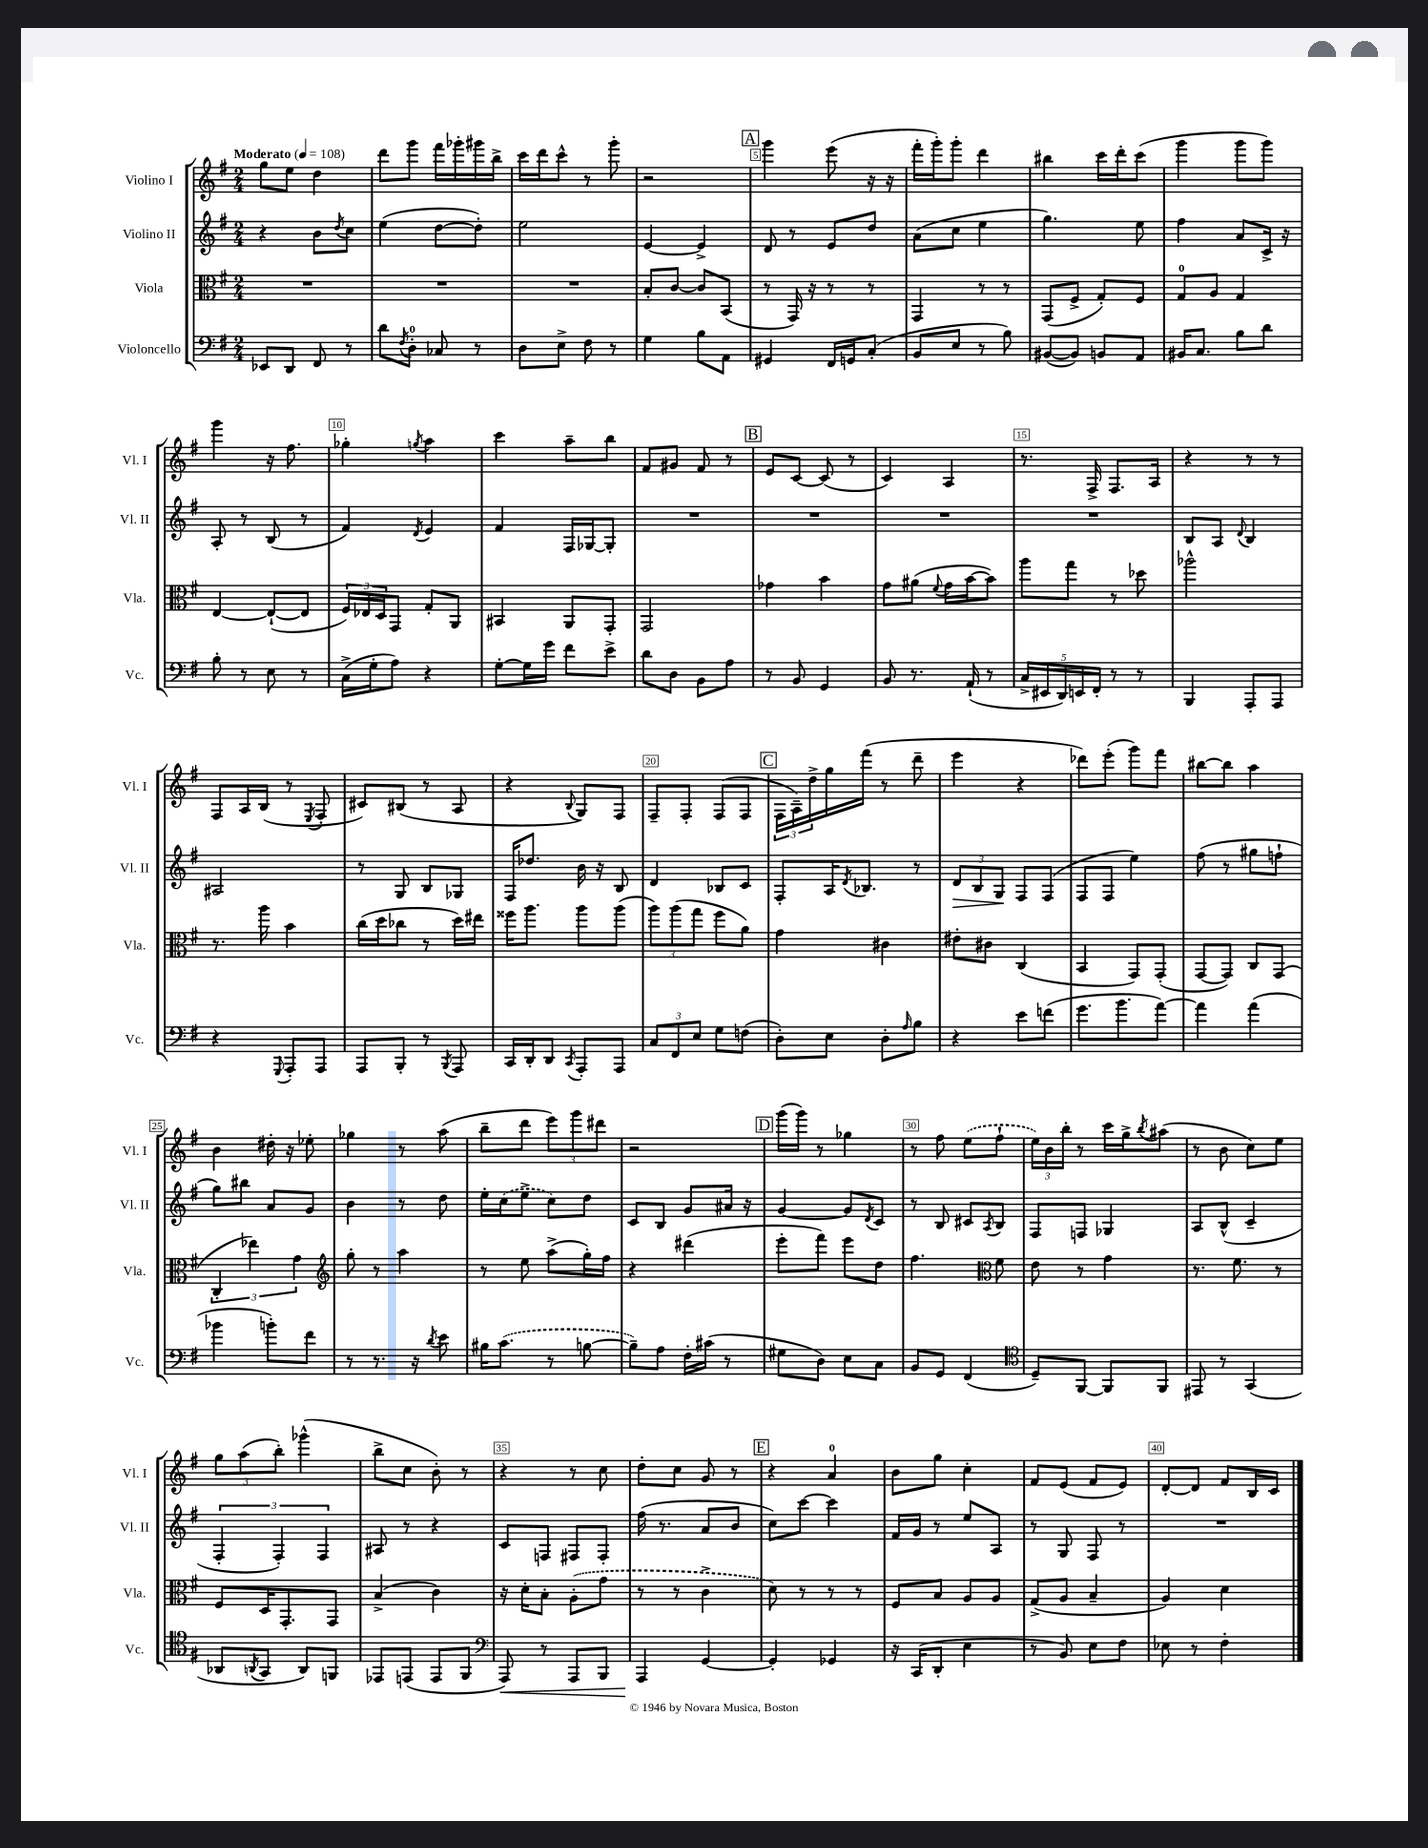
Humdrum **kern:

**kern	**dynam	**kern	**kern	**dynam	**kern
*part4	*part4	*part3	*part2	*part2	*part1
*staff4	*staff4	*staff3	*staff2	*staff2	*staff1
*I"Violoncello	*	*I"Viola	*I"Violino II	*	*I"Violino I
*I'Vc.	*	*I'Vla.	*I'Vl. II	*	*I'Vl. I
*clefF4	*	*clefC3	*clefG2	*	*clefG2
*k[f#]	*	*k[f#]	*k[f#]	*	*k[f#]
*M2/4	*	*M2/4	*M2/4	*	*M2/4
*MM108	*	*MM108	*MM108	*	*MM108
=1	=1	=1	=1	=1	=1
!	!	!	!	!	!LO:TX:a:B:t=Moderato
8EE-X/L	.	2r	4r	.	8gg\L
8DD/J	.	.	.	.	8ee\J
8FF#/	.	.	8b\L	.	4dd\
.	.	.	8qdd/	.	.
8r	.	.	8cc\J	.	.
=2	=2	=2	=2	=2	=2
8d\L	.	2r	(4ee\	.	8ddd\L
8qF#/	.	.	.	.	.
8D'\J	.	.	.	.	8ggg\J
8C-X/	.	.	[8dd\L	.	16fff#\LL
.	.	.	.	.	16ggg-X'\
8r	.	.	8dd'\J])	.	16ggg#X\
.	.	.	.	.	16bb^\JJ
=3	=3	=3	=3	=3	=3
8D\L	.	2r	2ee\	.	16ccc\LL
.	.	.	.	.	16ddd\J
8E^\J	.	.	.	.	8ccc^^\J
8F#\	.	.	.	.	8r
8r	.	.	.	.	8ggg'\
=4	=4	=4	=4	=4	=4
4G\	.	8B'/L	[4e/	.	2r
.	.	[8c/J	.	.	.
8B\L	.	8c/L]	4e^/]	.	.
8AA\J	.	(8BB/J	.	.	.
!!LO:REH:place=s1:t=A
=5	=5	=5	=5	=5	=5
4GG#X/	.	8r	8d/	.	4ggg\
.	.	16GG/)	8r	.	.
.	.	16r	.	.	.
16FF#/LL	.	8r	8e/L	.	(8eee\
16GGn/J	.	.	.	.	.
(8C'/J	.	8r	8dd/J	.	16r
.	.	.	.	.	16r
=6	=6	=6	=6	=6	=6
8BB/L	.	4GG/	(8a\L	.	16fff#'\LL
.	.	.	.	.	16ggg'\J)
8E/J	.	.	8cc\J	.	8ggg'\J
8r	.	8r	4ee\	.	4ddd\
8B\)	.	8r	.	.	.
=7	=7	=7	=7	=7	=7
([8BB#X/L	.	(8GG/L	4.gg\)	.	4bb#X\
8BB#/J])	.	8F#^/J	.	.	.
8BBn/L	.	8G'/L)	.	.	16ccc\LL
.	.	.	.	.	16ddd'\J
8AA/J	.	8F#/J	8ee\	.	(8ccc\J
=8	=8	=8	=8	=8	=8
16BB#X/KL	.	8G/L	4ff#\	.	4ggg\
8.C/J	.	.	.	.	.
.	.	8A/J	.	.	.
8B\L	.	4G/	8a/L	.	8ggg\L
8d\J	.	.	16c^/Jk	.	8ggg\J)
.	.	.	16r	.	.
!!LO:LB:g=z
=9	=9	=9	=9	=9	=9
8B'\	.	[4E/	8A'/	.	4ggg\
8r	.	.	8r	.	.
8E\	.	(8E`/L_	(8B/	.	16r
.	.	.	.	.	8.ff#\
8r	.	8E/J]	8r	.	.
=10	=10	=10	=10	=10	=10
(16C^\LL	.	24F#/LL)	4f#/)	.	4gg-X'\
.	.	24E-X/	.	.	.
16G'\J	.	.	.	.	.
.	.	24D/J	.	.	.
8A\J)	.	8GG/J	.	.	.
.	.	.	8qd/	.	8qggn/
4r	.	8G'/L	4e/	.	4aa\
.	.	8AA/J	.	.	.
=11	=11	=11	=11	=11	=11
[8G'\L	.	4BB#X/	4f#/	.	4ccc\
16G\L]	.	.	.	.	.
16g\JJ	.	.	.	.	.
8f#\L	.	8AA/L	16F#/LL	.	8aa~\L
.	.	.	[16G-X/J	.	.
8e^\J	.	8GG'/J	8G-'/J]	.	8bb\J
=12	=12	=12	=12	=12	=12
8d\L	.	2GG/	2r	.	8f#/L
8D\J	.	.	.	.	8g#X/J
8BB\L	.	.	.	.	8f#/
8A\J	.	.	.	.	8r
!!LO:REH:place=s1:t=B
=13	=13	=13	=13	=13	=13
8r	.	4g-X\	2r	.	8e/L
8BB/	.	.	.	.	[8c/J
4GG/	.	4b\	.	.	(8c/]
.	.	.	.	.	8r
=14	=14	=14	=14	=14	=14
8BB/	.	8g\L	2r	.	4c/)
8.r	.	(8a#X\J	.	.	.
.	.	8qqf#/	.	.	.
.	.	16g\LL	.	.	4A/
(16AA`/	.	[16b\J	.	.	.
8r	.	8b\J])	.	.	.
=15	=15	=15	=15	=15	=15
20C^/LL	.	8aa\L	2r	.	8.r
20EE#X/	.	.	.	.	.
20DD/)	.	.	.	.	.
.	.	8gg\J	.	.	.
20EEn/	.	.	.	.	.
.	.	.	.	.	16F#^/
20FF#'/JJ	.	.	.	.	.
8r	.	8r	.	.	8.F#/L
8r	.	8dd-X\	.	.	.
.	.	.	.	.	16A/Jk
=16	=16	=16	=16	=16	=16
4BBB/	.	2aa-X^^\	8B/L	.	4r
.	.	.	8A/J	.	.
.	.	.	8qqd/	.	.
8AAA'/L	.	.	4B/	.	8r
8AAA/J	.	.	.	.	8r
!!LO:LB:g=z
=17	=17	=17	=17	=17	=17
4r	.	8.r	2A#X/	.	8F#/L
.	.	.	.	.	16A/L
.	.	16aa\	.	.	(16B/JJ
8qqGGG/	.	.	.	.	.
8AAA'/L	.	4b\	.	.	8r
.	.	.	.	.	8qE/
8AAA/J	.	.	.	.	8F#'/
=18	=18	=18	=18	=18	=18
8AAA/L	.	(16cc\LL	8r	.	8c#X/L)
.	.	16dd\J	.	.	.
8BBB'/J	.	8cc-X\J	8G/	.	(8B#X/J
8r	.	8r	8B/L	.	8r
8qBBB/	.	.	.	.	.
8AAA/	.	16dd\LL)	8G-X/J	.	8A/
.	.	16ee#X\JJ	.	.	.
=19	=19	=19	=19	=19	=19
16CC/LL	.	16ff##X\KL	16F#/KL	.	4r
16DD'/J	.	8.aa\J	8.dd-X/J	.	.
8DD/J	.	.	.	.	.
8qCC/	.	.	.	.	8qqB/
8AAA'/L	.	8aa\L	16b\	.	8G/L)
.	.	.	16r	.	.
8AAA/J	.	(8aa\J	8B/	.	8F#/J
=20	=20	=20	=20	=20	=20
12C/L	.	12aa\L)	4d/	.	8F#~/L
12FF#/	.	(12aa\	.	.	.
.	.	.	.	.	8F#'/J
12E/J	.	12gg\J	.	.	.
8G\L	.	8ff#\L	8B-X/L	.	(8F#/L
(8Fn\J	.	8a\J)	8c/J	.	8F#/J
!!LO:REH:place=s1:t=C
=21	=21	=21	=21	=21	=21
8D'\L)	.	4g\	8F#'/L	.	24F#\LL
.	.	.	.	.	24A~\)
.	.	.	.	.	24dd^\
8E\J	.	.	16A/K	.	16gg\
.	.	.	8qd/	.	.
.	.	.	8.B-X/J	.	(16fff#\JJ
8D'\L	.	4c#X\	.	.	8r
16qqA/	.	.	.	.	.
8B\J	.	.	8r	.	8ddd~\
=22	=22	=22	=22	=22	=22
!	!	!	!	!LO:HP:b	!
4r	.	8e#X'\L	12d/L	>	4eee\
.	.	.	12B/	.	.
.	.	8c#X\J	.	.	.
.	.	.	12G/J	.	.
8e\L	.	(4C/	8F#/L	]	4r
(8fn\J	.	.	(8F#/J	.	.
=23	=23	=23	=23	=23	=23
8.g\L	.	4BB/	8F#/L	.	8ddd-X\L)
.	.	.	8F#/J	.	(8eee'\J
8.b\	.	.	.	.	.
.	.	8GG/L)	4ee\)	.	8ggg\L)
[8a\J)	.	(8GG'/J	.	.	8fff#\J
=24	=24	=24	=24	=24	=24
4a\]	.	[8GG/L	(8ff#\	.	[8bb#X\L
.	.	8GG/J])	8r	.	8bb#\J]
(4a\	.	8C/L	8gg#X\L	.	4aa\
.	.	(8GG/J	8ffn`\J	.	.
!!LO:LB:g=z
=25	=25	=25	=25	=25	=25
4b-X\	.	6C'/	8gg\L)	.	4b\
.	.	.	8bb#X\J	.	.
.	.	6ee-X\)	.	.	.
8bn'\L)	.	.	8a/L	.	16dd#X'\
.	.	.	.	.	16r
.	.	6g\	.	.	.
8f#\J	.	.	8g/J	.	8ee-X'\
=26	=26	=26	=26	=26	=26
*	*	*clefG2	*	*	*
8r	.	8gg'\	4b\	.	4gg-X\
8.r	.	8r	.	.	.
.	.	4aa\	8r	.	8r
16r	.	.	.	.	.
8qd/	.	.	.	.	.
8e\	.	.	8dd\	.	(8aa\
=27	=27	=27	=27	=27	=27
16B#X\KL	.	8r	16ee'\LL	.	8bb~\L
(8.c\J	.	.	(16cc\J	.	.
.	.	8ee\	8ee^\J	.	8ddd\J
8r	.	(8aa^\L	8cc\L)	.	12eee\L)
.	.	.	.	.	12ggg\
[8Bn\	.	16gg'\L)	8dd\J	.	.
.	.	.	.	.	12ddd#X\J
.	.	16ff#\JJ	.	.	.
=28	=28	=28	=28	=28	=28
8B~\L])	.	4r	8c/L	.	2r
8A\J	.	.	8B/J	.	.
16F#'\LL	.	(4ddd#X\	8g/L	.	.
(16c#X\JJ	.	.	.	.	.
8r	.	.	16a#X/Jk	.	.
.	.	.	16r	.	.
!!LO:REH:place=s1:t=D
=29	=29	=29	=29	=29	=29
8G#X\L	.	8eee'\L	[4g/	.	(16ggg\LL
.	.	.	.	.	16ggg\JJ)
8D\J)	.	8fff#\J)	.	.	8r
8E\L	.	8eee\L	8g/L]	.	4gg-X\
.	.	.	8qd/	.	.
8C\J	.	8dd\J	8c/J	.	.
=30	=30	=30	=30	=30	=30
8BB/L	.	4.ff#\	8r	.	8r
8GG/J	.	.	8B/	.	8ff#\
(4FF#/	.	.	8c#X/L	.	(8ee\L
*	*	*clefC3	*	*	*
.	.	.	8qA/	.	.
.	.	8f#\	8B/J	.	8ff#`\J
=31	=31	=31	=31	=31	=31
*clefC4	*	*	*	*	*
8D~/L)	.	8e\	8F#/L	.	24ee\LL)
.	.	.	.	.	24b\
.	.	.	.	.	24bb'\JJ
[8FF#/J	.	8r	8Fn/J	.	8r
8FF#/L]	.	4g\	4G-X/	.	16ccc\LL
.	.	.	.	.	16gg^\J
.	.	.	.	.	8qbb/
8FF#/J	.	.	.	.	(8aa#X\J
=32	=32	=32	=32	=32	=32
8EE#X/	.	8.r	8A/L	.	8r
8r	.	.	(8B^^/J	.	8b\
.	.	8.f#\	.	.	.
(4GG/	.	.	4c~/	.	8cc\L)
.	.	8r	.	.	8ee\J
!!LO:LB:g=z
=33	=33	=33	=33	=33	=33
8AA-X/L	.	8F#/L	6F#'/	.	12gg\L
.	.	.	.	.	(12aa\
8qAAn/	.	.	.	.	.
8GG/J	.	16D/K	.	.	.
.	.	.	6F#'/)	.	12bb'\J)
.	.	8.GG'/	.	.	.
8AA/L)	.	.	.	.	(4ggg-X^^\
.	.	.	6F#/	.	.
8FFn/J	.	8GG/J	.	.	.
=34	=34	=34	=34	=34	=34
8EE-X/L	.	(4B^/	8A#X/	.	8bb^\L
(8EEn/J	.	.	8r	.	8cc\J
8EE/L	.	4c\)	4r	.	8b'\)
8FF#/J	.	.	.	.	8r
=35	=35	=35	=35	=35	=35
*clefF4	*	*	*	*	*
!	!LO:HP:b	!	!	!	!
8AAA/)	<	16r	8c/L	.	4r
.	.	16d'\KL	.	.	.
8r	.	8B'\J	8Fn/J	.	.
8AAA/L	.	(8A'\L	8F#X/L	.	8r
8BBB/J	.	8g\J	8F#'/J	.	8cc\
=36	=36	=36	=36	=36	=36
4AAA/	.	8r	(16ff#\	.	8dd'\L
.	.	.	8.r	.	.
.	.	8r	.	.	8cc\J
[4GG/	[	4c^\	8a/L	.	8g/
.	.	.	8b/J	.	8r
!!LO:REH:place=s1:t=E
=37	=37	=37	=37	=37	=37
4GG'/]	.	8d\)	8cc\L)	.	4r
.	.	8r	[8ccc\J	.	.
4GG-X/	.	8r	4ccc\]	.	4a/
.	.	8r	.	.	.
=38	=38	=38	=38	=38	=38
16r	.	8F#/L	16f#/LL	.	8b\L
(16CC/KL	.	.	16g/JJ	.	.
8DD'/J	.	8B/J	8r	.	8gg\J
4E\	.	8A/L	8ee/L	.	4cc'\
.	.	8A/J	8A/J	.	.
=39	=39	=39	=39	=39	=39
8r	.	(8G^/L	8r	.	8f#/L
8BB/)	.	8A/J	8G/	.	(8e/J
8E\L	.	4B~/	8F#/	.	8f#/L
8F#\J	.	.	8r	.	8e/J)
=40	=40	=40	=40	=40	=40
8E-X\	.	4A/)	2r	.	[8d'/L
8r	.	.	.	.	8d/J]
4F#'\	.	4d\	.	.	8f#/L
.	.	.	.	.	16B/L
.	.	.	.	.	16c/JJ
==	==	==	==	==	==
*-	*-	*-	*-	*-	*-
